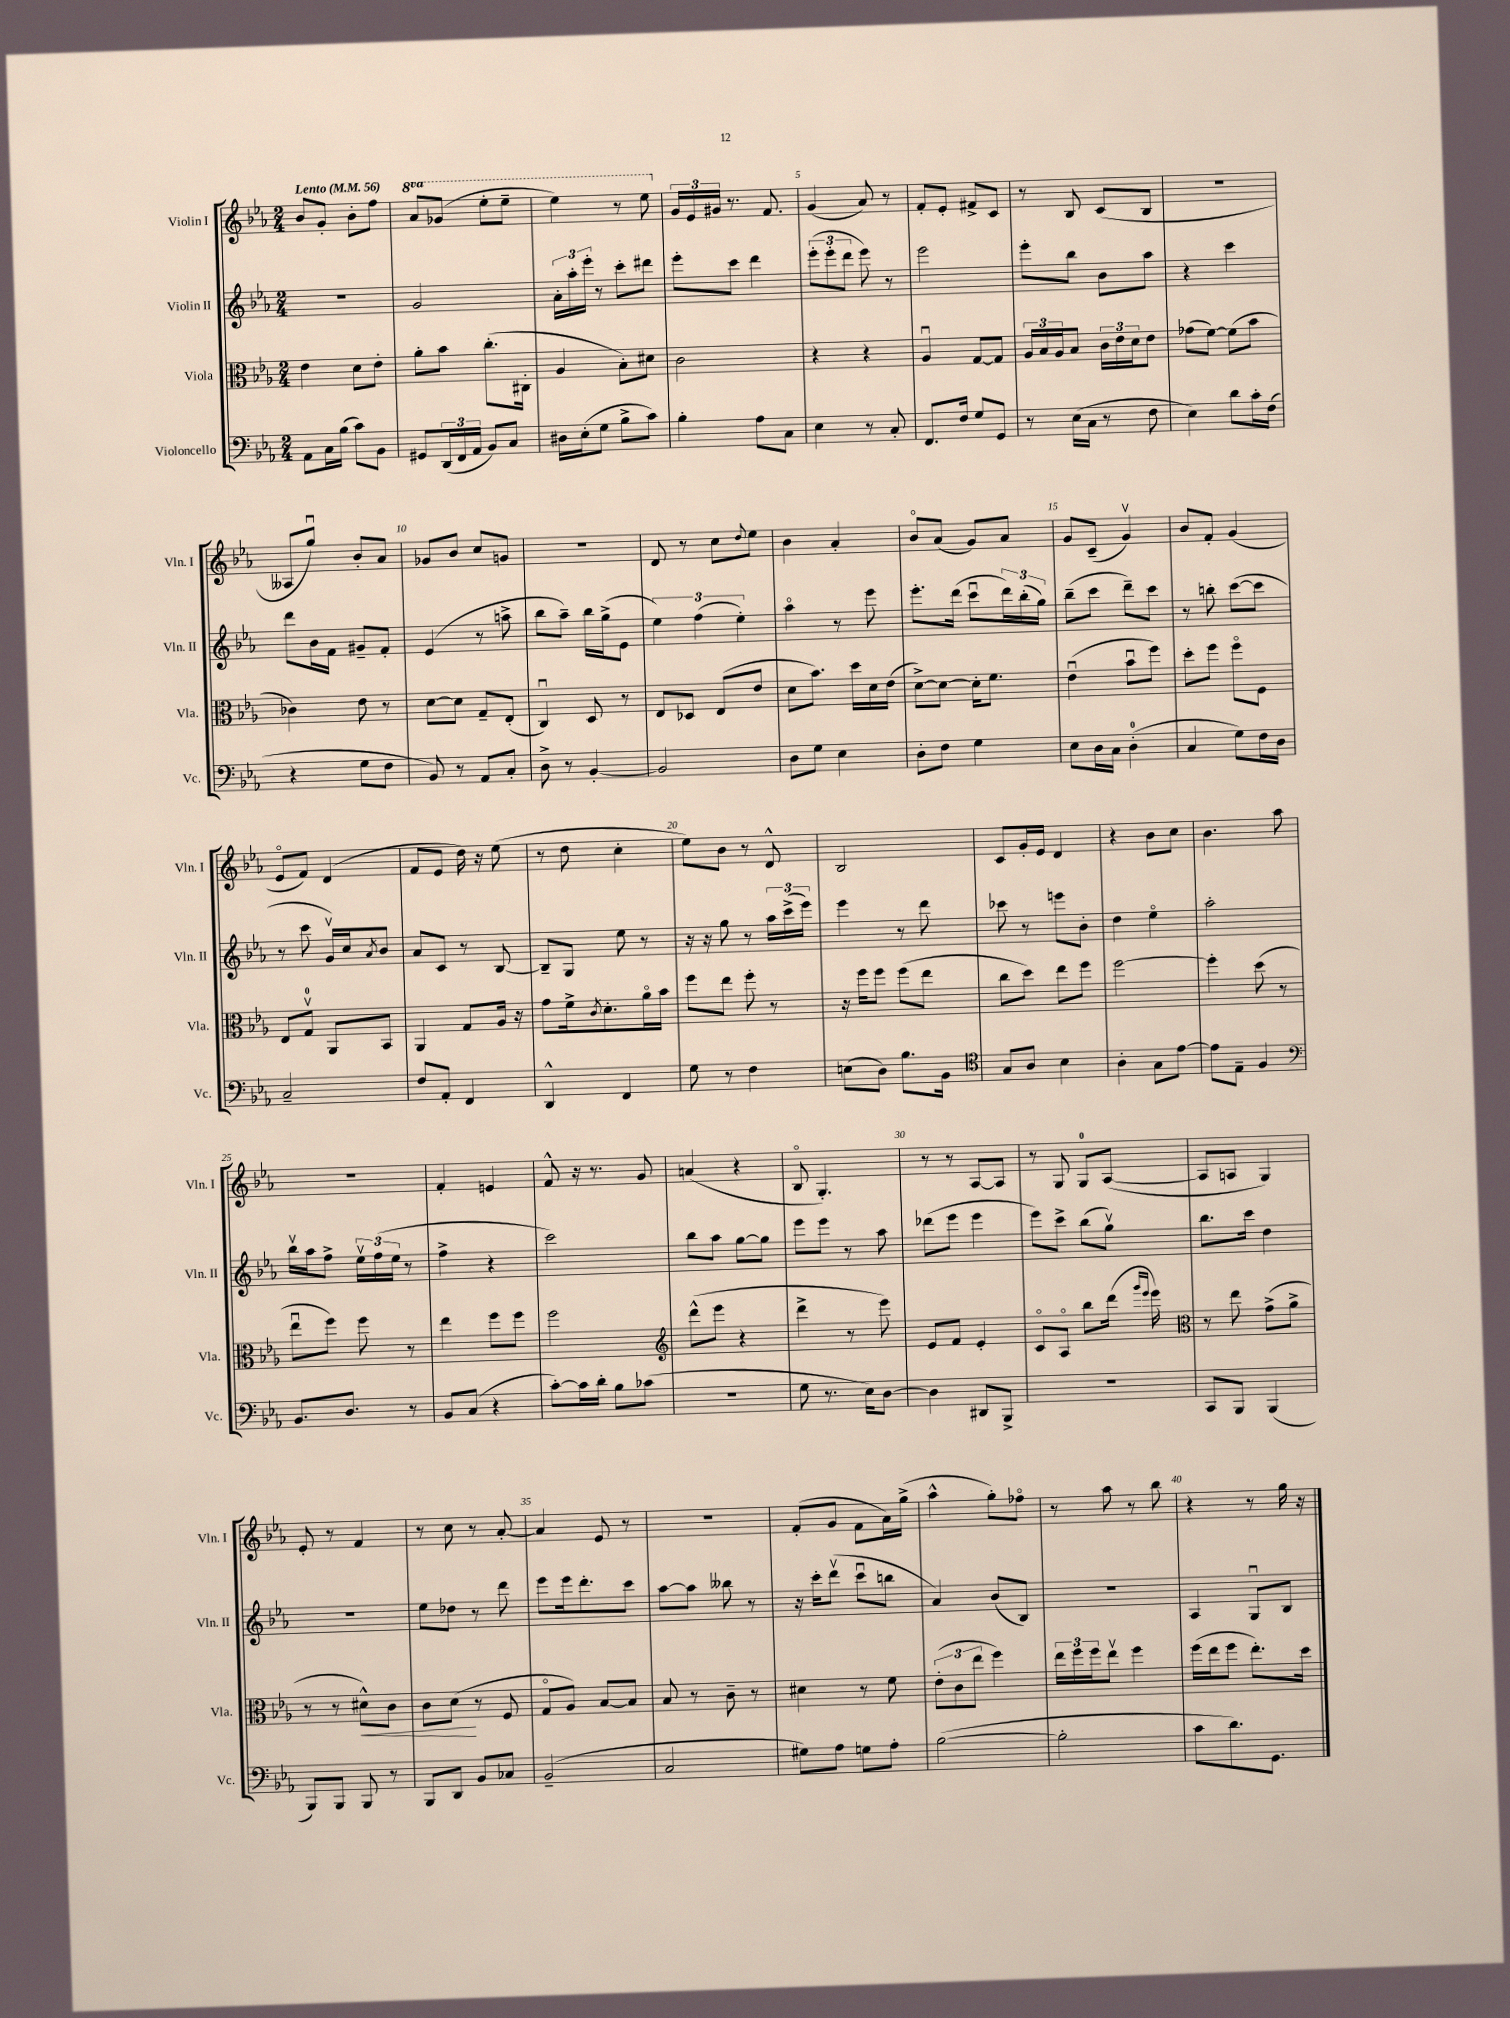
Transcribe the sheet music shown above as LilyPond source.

<<
\new StaffGroup <<
\new Staff = "s0" \with { instrumentName = "Violin I" shortInstrumentName = "Vln. I" } {
    \clef treble \key ees \major \numericTimeSignature \time 2/4 \set Staff.ottavationMarkups = #ottavation-simple-ordinals \tempo "Lento" 4 = 56
    bes'8 g'8-. bes'8-. f''8 |
    \ottava #1 aes''8 ges''8( ees'''8-. ees'''8-- |
    ees'''4) r8 ees'''8 \ottava #0 |
    \tuplet 3/2 { g'16 ees'16 gis'16 } r8. f'8. |
    g'4( aes'8) r8 |
    f'8-. ees'8-. fis'8-> c'8 |
    r8 bes8 c'8( bes8 |
    R2 |
    aeses8 g''8\downbow) bes'8-. aes'8 |
    ges'8 bes'8 c''8 g'8 |
    R2 |
    d'8 r8 c''8 \appoggiatura { d''8 } ees''8 |
    bes'4 aes'4-. |
    bes'8\flageolet aes'8( g'8) aes'8 |
    g'8 c'8--( g'4\upbow) |
    bes'8 f'8-. g'4( |
    ees'8\flageolet f'8) d'4( |
    f'8 ees'8 d''16) r16 ees''8( |
    r8 d''8 c''4-. |
    ees''8) bes'8 r8 d'8-^ |
    bes2 |
    c'8 g'16-. ees'16 d'4 |
    r4 bes'8 c''8 |
    bes'4. aes''8 |
    r2 |
    f'4-. e'4 |
    f'8-^ r16 r8. g'8 |
    a'4( r4 |
    bes8\flageolet g4.-.) |
    r8 r8 aes8~ aes8 |
    r8 g8 g8-0 aes8~( |
    aes8 a8 g4) |
    ees'8-. r8 f'4 |
    r8 c''8 r8 aes'8~-. |
    aes'4 ees'8 r8 |
    R2 |
    f'8-.( g'8 f'8 aes'16) g''16->( |
    aes''4-^ g''8-.) fes''8\flageolet |
    r8 aes''8 r8 bes''8 |
    r4 r8 g''16 r16 \bar "|." |
}
\new Staff = "s1" \with { instrumentName = "Violin II" shortInstrumentName = "Vln. II" } {
    \clef treble \key ees \major \numericTimeSignature \time 2/4
    R2 |
    g'2 |
    \tuplet 3/2 { aes'16-. aes''16-. ees'''16-. } r8 c'''8-. dis'''8 |
    ees'''8-. c'''8 d'''4 |
    \tuplet 3/2 { ees'''8-.( ees'''8-. d'''8 } ees'''8) r8 |
    ees'''2 |
    ees'''8-. bes''8 bes'8 aes''8 |
    r4 c'''4 |
    d'''8 bes'16 f'16 gis'8-- f'8-. |
    ees'4( r8 a''8-> |
    bes''8 aes''8--) bes''16 g''16->( ees'8 |
    \tuplet 3/2 { ees''4) f''4( ees''4-.) } |
    aes''4\flageolet r8 ees'''8 |
    ees'''8.-. d'''16( c'''8\downbow \tuplet 3/2 { d'''16) bes''16-.( g''16) } |
    bes''8--( c'''8 d'''8--) c'''8 |
    r8 b''8-. c'''8~( c'''8 |
    r8 c'''8 g'16\upbow) c''16 \acciaccatura { aes'8 } bes'8 |
    aes'8 c'8 r8 bes8~ |
    bes8-- g8 ees''8 r8 |
    r16 r16 g''8 r8 \tuplet 3/2 { aes''16 c'''16->( ees'''16) } |
    ees'''4 r8 d'''8 |
    ces'''8 r8 e'''8 bes'8-. |
    d''4 ees''4\flageolet |
    aes''2-. |
    bes''16\upbow aes''16 f''8-> \tuplet 3/2 { ees''16\upbow f''16( ees''16 } r8 |
    f''4-> r4 |
    c'''2) |
    bes''8 aes''8 g''8~ g''8 |
    ees'''8 ees'''8 r8 aes''8 |
    des'''8( ees'''8 ees'''4 |
    ees'''8) c'''8-> bes''8( g''8\upbow) |
    bes''8. c'''16 d''4 |
    r2 |
    ees''8 des''8 r8 d'''8 |
    ees'''8 ees'''16 d'''8.-. c'''8 |
    aes''8~ aes''8 beses''8 r8 |
    r16 c'''16-. d'''8\upbow( c'''8\downbow b''8 |
    aes'4) bes'8( bes8) |
    R2 |
    aes4 g8\downbow bes8 \bar "|." |
}
\new Staff = "s2" \with { instrumentName = "Viola" shortInstrumentName = "Vla." } {
    \clef alto \key ees \major \numericTimeSignature \time 2/4
    ees'4 d'8 ees'8-. |
    aes'8-. bes'8 c''8.-.( cis16-. |
    aes4 bes8-.) dis'8 |
    c'2 |
    r4 r4 |
    aes4\downbow g8~ g8 |
    \tuplet 3/2 { aes16 bes16 aes16 } bes8 \tuplet 3/2 { c'16 ees'16 d'16 } ees'8 |
    ges'8( f'8~) f'8( bes'8 |
    ces'4) ees'8 r8 |
    d'8~ d'8 g8-- ees8-.( |
    c4\downbow) d8 r8 |
    ees8 des8 ees8( ees'8 |
    d'8 bes'8.) d''16 d'16 ees'16( |
    d'8~->) d'8~ d'16-. f'8. |
    ees'4\downbow( bes'8\downbow f''8) |
    d''8-. f''8 f''8\flageolet f8 |
    ees8 g8-0\upbow aes,8 bes,8 |
    aes,4 g8 aes16 r16 |
    g'8 f'16-> \acciaccatura { c'8 } d'8.-. aes'16\flageolet bes'16 |
    f''8 ees''8 f''8-. r8 |
    r16 f''16 f''8 f''8( ees''8 |
    c''8 d''8) ees''8 f''8 |
    f''2~ |
    f''4-. d''8( r8 |
    ees''8\downbow f''8) f''8 r8 |
    ees''4 f''8 f''8 |
    f''2 |
    \clef treble d'''8-^( ees'''8 r4 |
    d'''4-> r8 ees'''8) |
    ees'8 f'8 ees'4-. |
    c'8\flageolet aes8\flageolet bes''8 d'''16( \grace { g'''16 ees'''16 } ees'''16) |
    \clef alto r8 ees''8 g'8->( aes'8-> |
    r8 r8 dis'8-^\<) c'8 |
    c'8 d'8\!( r8 f8 |
    g8\flageolet aes8) bes8~ bes8 |
    bes8 r8 c'8-- r8 |
    dis'4 r8 f'8 |
    \tuplet 3/2 { ees'8-.( c'8 ees''8 } f''4) |
    \tuplet 3/2 { ees''16 f''16 f''16 } ees''8\upbow f''4 |
    f''16( ees''16 f''8 ees''8.-.) d''16 \bar "|." |
}
\new Staff = "s3" \with { instrumentName = "Violoncello" shortInstrumentName = "Vc." } {
    \clef bass \key ees \major \numericTimeSignature \time 2/4
    aes,8 c16 bes16( c'8) bes,8 |
    gis,8 \tuplet 3/2 { d,16( f,16 aes,16 } bes,8) c8 |
    dis16 ees16-.( g8 bes8-> c'8) |
    bes4-. aes8 c8 |
    ees4 r8 c8-. |
    f,8. f16 g8 g,8 |
    r8 ees16( c16 r8 f8 |
    ees4) d'8 c'16-. f16( |
    r4 g8 f8 |
    bes,8) r8 aes,8 c8-. |
    d8-> r8 bes,4~-. |
    bes,2 |
    d8 g8 ees4 |
    d8-. f8 g4 |
    ees8 d16 c16 d4-0-.( |
    c4 g8) f16 d16 |
    c2-- |
    f8 aes,8-. f,4 |
    d,4-^ f,4 |
    g8 r8 f4 |
    e8( d8) bes8. bes,16 |
    \clef tenor g8 aes8 bes4 |
    aes4-. g8 ees'8~ |
    ees'8 ees8-- f4 |
    \clef bass bes,8. d8. r8 |
    bes,8 c8( r4 |
    c'8~-.) c'16 d'16-. bes8 ces'8( |
    R2 |
    g8 r8. ees16) d8~ |
    d4 dis,8 bes,,8-> |
    r2 |
    c,8 bes,,8 bes,,4( |
    bes,,8) bes,,8 bes,,8 r8 |
    bes,,8 d,8 bes,8 ces8 |
    bes,2--( |
    c2 |
    gis8) aes8 g8 aes8-. |
    bes2~( |
    bes2-. |
    c'8 d'8.) g,8. \bar "|." |
}
>>
>>
\layout { \context { \Score \override BarNumber.break-visibility = ##(#f #t #t) barNumberVisibility = #(every-nth-bar-number-visible 5) } }
